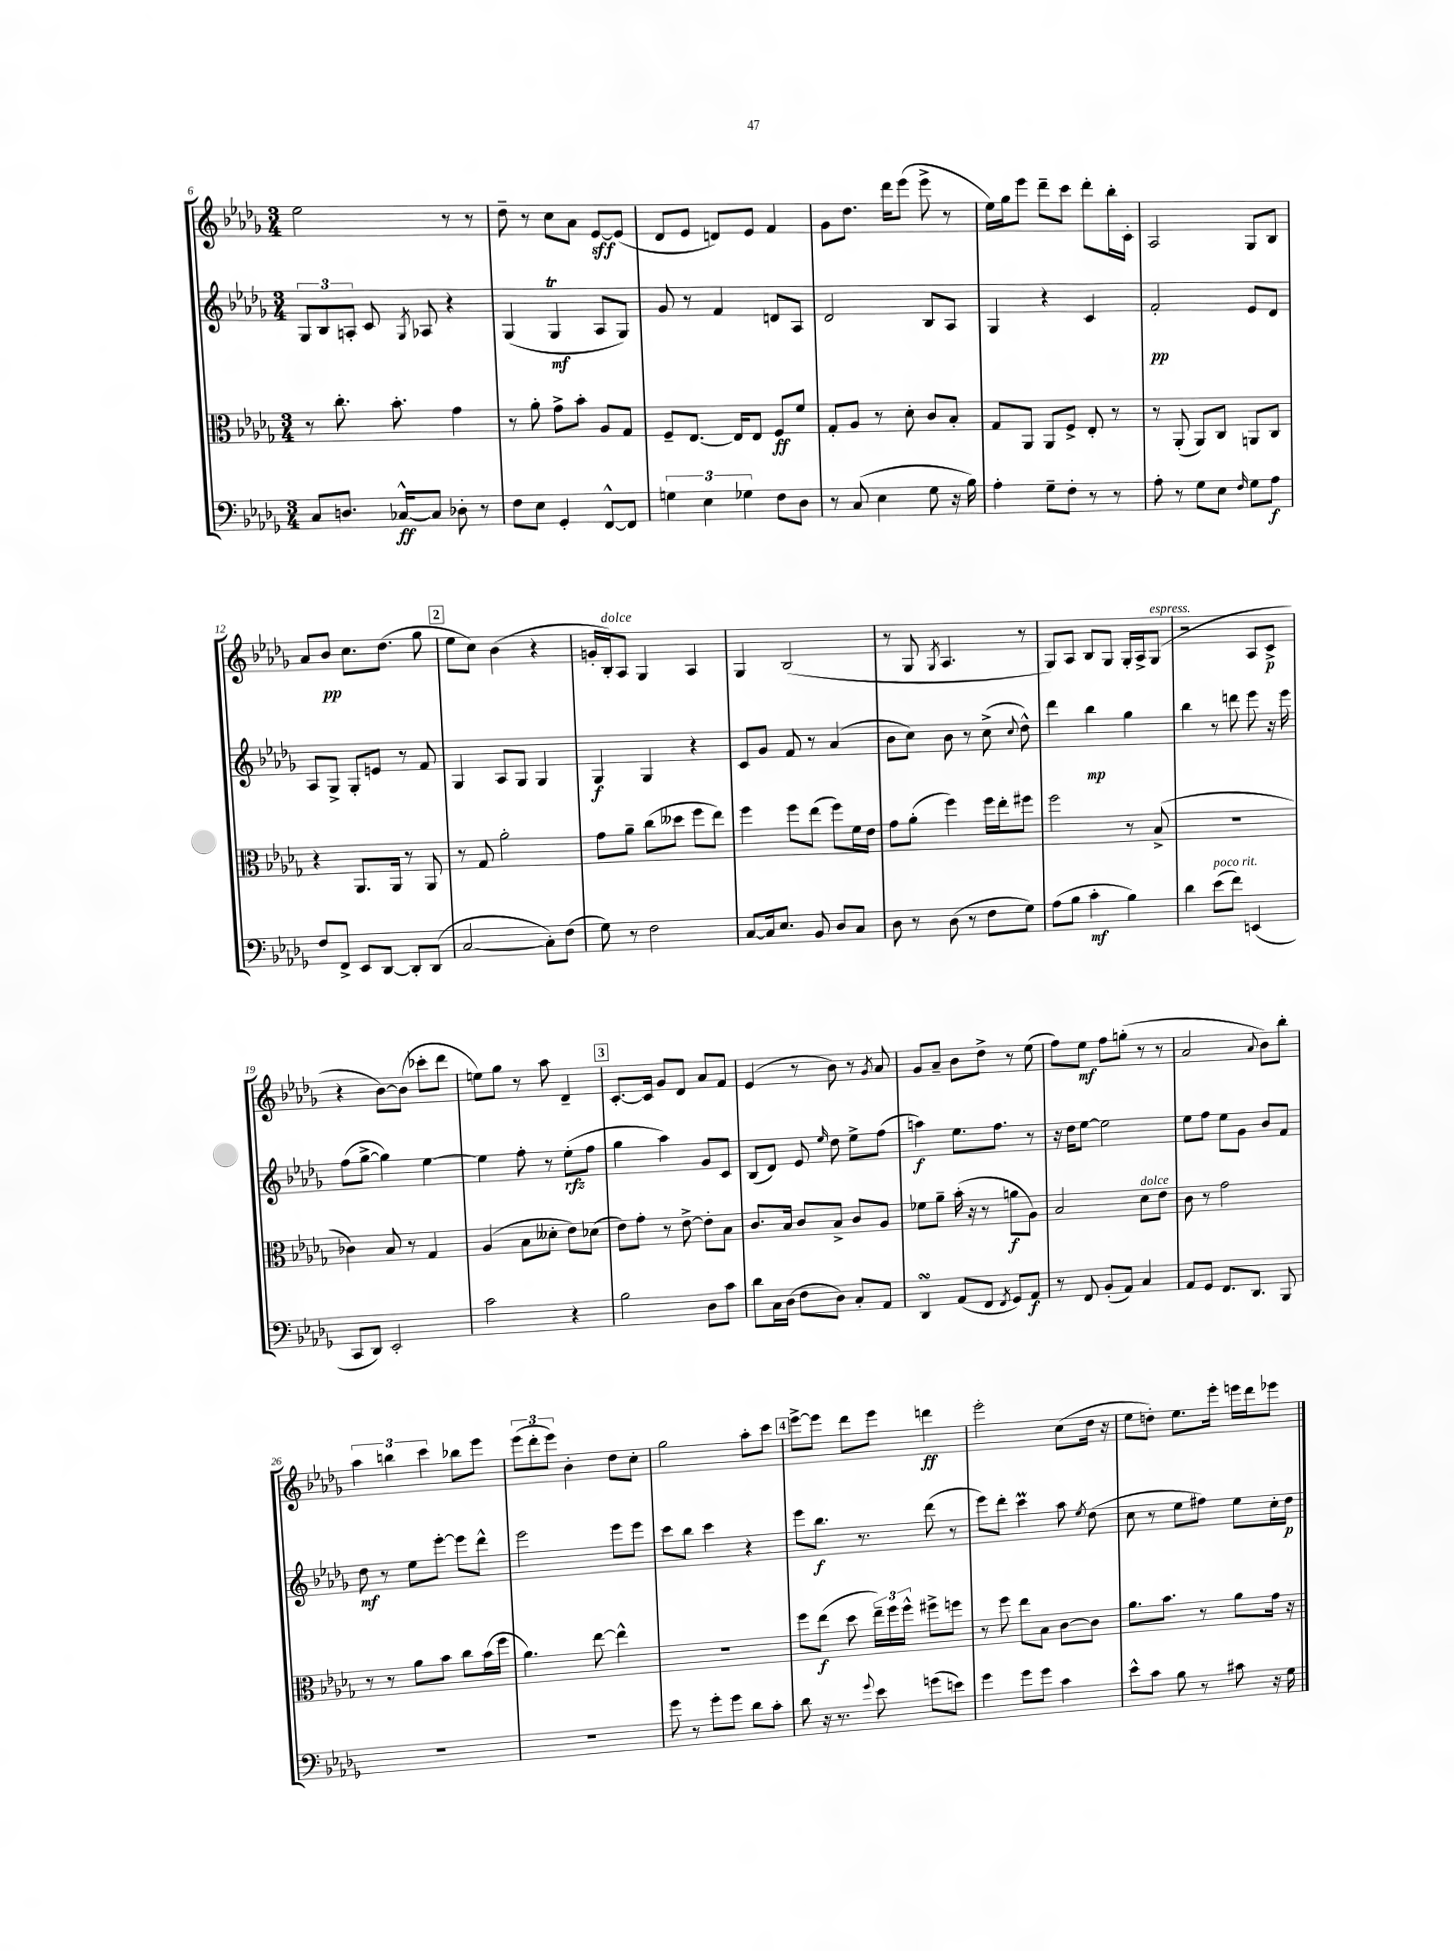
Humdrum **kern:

**kern	**dynam	**kern	**dynam	**kern	**dynam	**kern	**dynam
*part4	*part4	*part3	*part3	*part2	*part2	*part1	*part1
*staff4	*staff4	*staff3	*staff3	*staff2	*staff2	*staff1	*staff1
*clefF4	*	*clefC3	*	*clefG2	*	*clefG2	*
*k[b-e-a-d-g-]	*	*k[b-e-a-d-g-]	*	*k[b-e-a-d-g-]	*	*k[b-e-a-d-g-]	*
*M3/4	*	*M3/4	*	*M3/4	*	*M3/4	*
=6	=6	=6	=6	=6	=6	=6	=6
8C/L	.	8r	.	12G-/L	.	2ee-\	.
.	.	.	.	12B-/	.	.	.
8.Dn/J	.	8.cc'\	.	.	.	.	.
.	.	.	.	12An'/J	.	.	.
.	.	.	.	8c/	.	.	.
[16C-X^^/KL	ff	8.b-'\	.	.	.	.	.
.	.	.	.	8qG-/	.	.	.
8C-/J]	.	.	.	8A-X/	.	.	.
8D-X'\	.	4g-\	.	4r	.	8r	.
8r	.	.	.	.	.	8r	.
=7	=7	=7	=7	=7	=7	=7	=7
8F\L	.	8r	.	(4G-/	.	8dd-~\	.
8E-\J	.	8a-'\	.	.	.	8r	.
4GG-'/	.	8g-^\L	.	4G-T/	mf	8cc\L	.
.	.	8b-'\J	.	.	.	8a-\J	.
[8FF^^/L	.	8A-/L	.	8A-/L	.	[8e-/L	sff
8FF/J]	.	8G-/J	.	8G-/J)	.	(8e-/J]	.
=8	=8	=8	=8	=8	=8	=8	=8
6Gn\	.	8F~/L	.	8g-/	.	8d-/L	.
.	.	[8.E-/J	.	8r	.	8e-/J	.
6E-\	.	.	.	.	.	.	.
.	.	.	.	4f/	.	8dn/L)	.
.	.	16E-/KL]	.	.	.	.	.
6G-X\	.	.	.	.	.	.	.
.	.	8E-/J	.	.	.	8e-/J	.
8F\L	.	8F/L	ff	8dn/L	.	4f/	.
8D-\J	.	8f/J	.	8A-/J	.	.	.
=9	=9	=9	=9	=9	=9	=9	=9
8r	.	8G-'/L	.	2d-/	.	8g-\L	.
(8C/	.	8A-/J	.	.	.	8.dd-\J	.
4E-\	.	8r	.	.	.	.	.
.	.	.	.	.	.	16ddd-\KL	.
.	.	8d-'\	.	.	.	(8eee-\J	.
8G-\	.	8c/L	.	8B-/L	.	8eee-^\	.
16r	.	8B-'/J	.	8A-/J	.	8r	.
16B-\)	.	.	.	.	.	.	.
=10	=10	=10	=10	=10	=10	=10	=10
4A-'\	.	8G-/L	.	4G-/	.	16ee-\LL)	.
.	.	.	.	.	.	16gg-\J	.
.	.	8AA-/J	.	.	.	8eee-\J	.
8G-~\L	.	8AA-/L	.	4r	.	8ddd-~\L	.
8F'\J	.	8F^/J	.	.	.	8ccc\J	.
8r	.	8E-'/	.	4c/	.	8ddd-'\L	.
8r	.	8r	.	.	.	16bb-'\L	.
.	.	.	.	.	.	16c'\JJ	.
=11	=11	=11	=11	=11	=11	=11	=11
8A-'\	.	8r	.	2f'/	pp	2A-/	.
8r	.	(8AA-'/	.	.	.	.	.
8G-\L	.	8AA-/L)	.	.	.	.	.
8E-\J	.	8C/J	.	.	.	.	.
16qqF/	.	.	.	.	.	.	.
8G-\L	.	8AAn/L	.	8e-/L	.	8G-/L	.
8A-\J	f	8C/J	.	8d-/J	.	8B-/J	.
!!LO:LB:g=z
=12	=12	=12	=12	=12	=12	=12	=12
8F/L	.	4r	.	8A-/L	.	8a-/L	.
8FF^/J	.	.	.	8G-^/J	.	8b-/J	pp
8EE-/L	.	8.AA-/L	.	8G-'/L	.	8.cc\L	.
[8DD-/J	.	.	.	8en/J	.	.	.
.	.	16AA-/Jk	.	.	.	(8.dd-\J	.
8DD-'/L]	.	8r	.	8r	.	.	.
(8DD-/J	.	8AA-/	.	8f/	.	8gg-\	.
!!LO:REH:place=s1:t=2
=13	=13	=13	=13	=13	=13	=13	=13
[2C/	.	8r	.	4G-/	.	8ee-\L	.
.	.	8G-/	.	.	.	8cc\J)	.
.	.	2a-'\	.	8A-/L	.	(4b-\	.
.	.	.	.	8G-/J	.	.	.
8C'\L])	.	.	.	4G-/	.	4r	.
(8F\J	.	.	.	.	.	.	.
=14	=14	=14	=14	=14	=14	=14	=14
8G-\)	.	8g-\L	.	4G-/	f	16gn'/LL	.
!	!	!	!	!	!	!LO:TX:a:i:t=dolce	!
.	.	.	.	.	.	16B-'/J)	.
8r	.	8a-~\J	.	.	.	8A-/J	.
2F\	.	(8cc\L	.	4G-/	.	4G-/	.
.	.	8dd--X\J	.	.	.	.	.
.	.	8ff\L	.	4r	.	4A-/	.
.	.	8ee-\J)	.	.	.	.	.
=15	=15	=15	=15	=15	=15	=15	=15
[8C/L	.	4ff\	.	8c/L	.	4G-/	.
16C/k]	.	.	.	8g-/J	.	.	.
8.E-/J	.	.	.	.	.	.	.
.	.	8ff\L	.	8f/	.	(2B-/	.
8BB-/	.	(8ee-\J	.	8r	.	.	.
8D-/L	.	8ff\L)	.	(4a-/	.	.	.
8C/J	.	16f\L	.	.	.	.	.
.	.	16e-\JJ	.	.	.	.	.
=16	=16	=16	=16	=16	=16	=16	=16
8D-\	.	8g-\L	.	8b-\L	.	8r	.
8r	.	(8a-'\J	.	8cc\J)	.	8G-/	.
.	.	.	.	.	.	8qG-/	.
(8D-\	.	4ff\)	.	8b-\	.	4.A-/	.
8r	.	.	.	8r	.	.	.
8F\L	.	16ff\LL	.	(8cc^\	.	.	.
.	.	16ee-'\J	.	.	.	.	.
.	.	.	.	8qqcc/	.	.	.
8G-\J)	.	8ff#X\J	.	8dd-^^\)	.	8r	.
=17	=17	=17	=17	=17	=17	=17	=17
(8A-\L	.	2ff\	.	4ddd-\	.	8G-/L)	.
8B-\J	.	.	.	.	.	8A-/J	.
4c'\	mf	.	.	4bb-\	mp	8B-/L	.
.	.	.	.	.	.	8G-/J	.
4B-\)	.	8r	.	4gg-\	.	16G-'/LL	.
.	.	.	.	.	.	16A-^/J	.
!	!	!	!	!	!	!LO:TX:a:i:t=espress.	!
.	.	(8B-^/	.	.	.	(8G-/J	.
=18	=18	=18	=18	=18	=18	=18	=18
4d-\	.	2.r	.	4bb-\	.	2r	.
!LO:TX:a:i:t=poco rit.	!	!	!	!	!	!	!
(8e-\L	.	.	.	8r	.	.	.
8f\J)	.	.	.	8dddn\	.	.	.
(4EEn/	.	.	.	8eee-\	.	8A-/L	.
.	.	.	.	16r	.	8c^/J	p
.	.	.	.	16eee-\	.	.	.
!!LO:LB:g=z
=19	=19	=19	=19	=19	=19	=19	=19
8CC/L	.	4c-X\)	.	(8ff\L	.	4r	.
8DD-/J)	.	.	.	[8gg-^\J	.	.	.
2EE-'/	.	8B-/	.	4gg-\])	.	[8b-\L)	.
.	.	8r	.	.	.	(8b-\J]	.
.	.	4G-/	.	[4ee-\	.	8ccc-X'\L	.
.	.	.	.	.	.	8ddd-\J	.
=20	=20	=20	=20	=20	=20	=20	=20
2c\	.	(4A-/	.	4ee-\]	.	8een\L)	.
.	.	.	.	.	.	8gg-\J	.
.	.	8B-\L	.	8ff'\	.	8r	.
.	.	8d--X'\J	.	8r	.	8aa-\	.
4r	.	8e-\L)	.	(8ee-'\L	rfz	4d-~/	.
.	.	(8d-X\J	.	8ff\J	.	.	.
!!LO:REH:place=s1:t=3
=21	=21	=21	=21	=21	=21	=21	=21
2B-\	.	8e-\L)	.	4gg-\	.	[8.c'/L	.
.	.	8g-'\J	.	.	.	.	.
.	.	.	.	.	.	16c/Jk]	.
.	.	8r	.	4aa-\)	.	8g-/L	.
.	.	[8e-^\	.	.	.	8d-/J	.
8D-\L	.	8e-'\L]	.	8g-/L	.	8a-/L	.
8c\J	.	8B-\J	.	8c/J	.	8f/J	.
=22	=22	=22	=22	=22	=22	=22	=22
8d-\L	.	8.c/L	.	(8B-/L	.	(4e-/	.
16C\L	.	.	.	8d-/J)	.	.	.
(16D-\JJ	.	16B-/Jk	.	.	.	.	.
8F\L	.	8c/L	.	8e-/	.	8r	.
.	.	.	.	16qqee-/	.	.	.
8D-\J)	.	8B-^/J	.	8dd-\	.	8b-\)	.
8C'/L	.	8c/L	.	8ee-^\L	.	8r	.
.	.	.	.	.	.	8qg-/	.
8AA-/J	.	8A-/J	.	(8ff\J	.	8a-/	.
=23	=23	=23	=23	=23	=23	=23	=23
4DD-sSSs/	.	8f-X\L	.	4aan\)	f	8g-/L	.
.	.	8a-~\J	.	.	.	8a-~/J	.
(8AA-/L	.	(16b-'\	.	8.ee-\L	.	8b-\L	.
.	.	16r	.	.	.	.	.
8FF/J	.	8r	.	.	.	8dd-^\J	.
.	.	.	.	8.ff\J	.	.	.
8qFF/	.	.	.	.	.	.	.
8GG-/L)	.	8an\L	f	.	.	8r	.
8AA-/J	f	8A-\J)	.	8r	.	(8ee-\	.
=24	=24	=24	=24	=24	=24	=24	=24
8r	.	2B-/	.	16r	.	8ff\L)	.
.	.	.	.	16dd-\KL	.	.	.
8FF/	.	.	.	[8ee-\J	.	8ee-\J	mf
(8BB-'/L	.	.	.	2ee-\]	.	8ff\L	.
8AA-/J)	.	.	.	.	.	(8ggn'\J	.
!	!	!LO:TX:a:i:t=dolce	!	!	!	!	!
4C/	.	8d-\L	.	.	.	8r	.
.	.	8e-\J	.	.	.	8r	.
=25	=25	=25	=25	=25	=25	=25	=25
8AA-/L	.	8c\	.	8ee-\L	.	2a-/	.
8GG-/J	.	8r	.	8ff\J	.	.	.
8.FF/L	.	2g-\	.	8ee-\L	.	.	.
.	.	.	.	8g-\J	.	.	.
8.DD-/J	.	.	.	.	.	.	.
.	.	.	.	.	.	8qqa-/	.
.	.	.	.	8b-/L	.	8b-\L)	.
8BBB-/	.	.	.	8f/J	.	8bb-'\J	.
!!LO:LB:g=z
=26	=26	=26	=26	=26	=26	=26	=26
2.r	.	8r	.	8dd-\	mf	6aa-\	.
.	.	8r	.	8r	.	.	.
.	.	.	.	.	.	6bbn\	.
.	.	8a-\L	.	8ee-\L	.	.	.
.	.	.	.	.	.	6ccc\	.
.	.	8b-\J	.	[8eee-'\J	.	.	.
.	.	8cc\L	.	8eee-\L]	.	8bb-X\L	.
.	.	(16b-\L	.	8ddd-^^\J	.	8eee-\J	.
.	.	16ff\JJ	.	.	.	.	.
=27	=27	=27	=27	=27	=27	=27	=27
2.r	.	4.a-\)	.	2eee-\	.	(12eee-\L	.
.	.	.	.	.	.	12ddd-'\	.
.	.	.	.	.	.	12eee-\J)	.
.	.	.	.	.	.	4b-'\	.
.	.	[8ee-\	.	.	.	.	.
.	.	4ee-^^\]	.	8eee-\L	.	8dd-\L	.
.	.	.	.	8eee-\J	.	8cc'\J	.
=28	=28	=28	=28	=28	=28	=28	=28
8g-\	.	2.r	.	8ccc\L	.	2gg-\	.
8r	.	.	.	8bb-\J	.	.	.
8g-'\L	.	.	.	4ccc\	.	.	.
8g-\J	.	.	.	.	.	.	.
8d-\L	.	.	.	4r	.	8aa-'\L	.
8c'\J	.	.	.	.	.	8ccc\J	.
!!LO:REH:place=s1:t=4
=29	=29	=29	=29	=29	=29	=29	=29
8d-\	.	8ff\L	.	8eee-\L	.	[8eee-^\L	.
16r	.	(8ee-\J	f	8.bb-\J	f	8eee-\J]	.
8.r	.	.	.	.	.	.	.
.	.	8dd-\	.	.	.	8ddd-\L	.
.	.	.	.	8.r	.	.	.
8qqg-/	.	.	.	.	.	.	.
8e-\	.	24ee-~\LL)	.	.	.	8eee-\J	.
.	.	24ff\	.	.	.	.	.
.	.	24ff^^\JJ	.	.	.	.	.
(8gn\L	.	8ff#X^\L	.	(8ddd-\	.	4dddn\	ff
8en\J)	.	8ffn\J	.	8r	.	.	.
=30	=30	=30	=30	=30	=30	=30	=30
4g-\	.	8r	.	8eee-\L)	.	2eee-'\	.
.	.	8ff\	.	8ddd-'\J	.	.	.
8g-\L	.	8ee-\L	.	4cccm\	.	.	.
8g-\J	.	8B-\J	.	.	.	.	.
4c\	.	[8c\L	.	8aa-\	.	(8cc\L	.
.	.	.	.	8qee-/	.	.	.
.	.	8c\J]	.	(8dd-\	.	16dd-\Jk	.
.	.	.	.	.	.	16r	.
=31	=31	=31	=31	=31	=31	=31	=31
8e-^^\L	.	8.a-\L	.	8cc\	.	8ee-\L	.
8c\J	.	.	.	8r	.	8ddn'\J)	.
.	.	8.b-\J	.	.	.	.	.
8B-\	.	.	.	8ee-\L	.	8.ee-\L	.
8r	.	8r	.	8ff#X\J)	.	.	.
.	.	.	.	.	.	16eee-'\Jk	.
8c#X\	.	8a-\L	.	8ee-\L	.	16eeen\LL	.
.	.	.	.	.	.	16ddd-\J	.
16r	.	16g-\Jk	.	16cc'\L	.	8eee-X\J	.
16G-\	.	16r	.	16dd-\JJ	p	.	.
==	==	==	==	==	==	==	==
*-	*-	*-	*-	*-	*-	*-	*-
